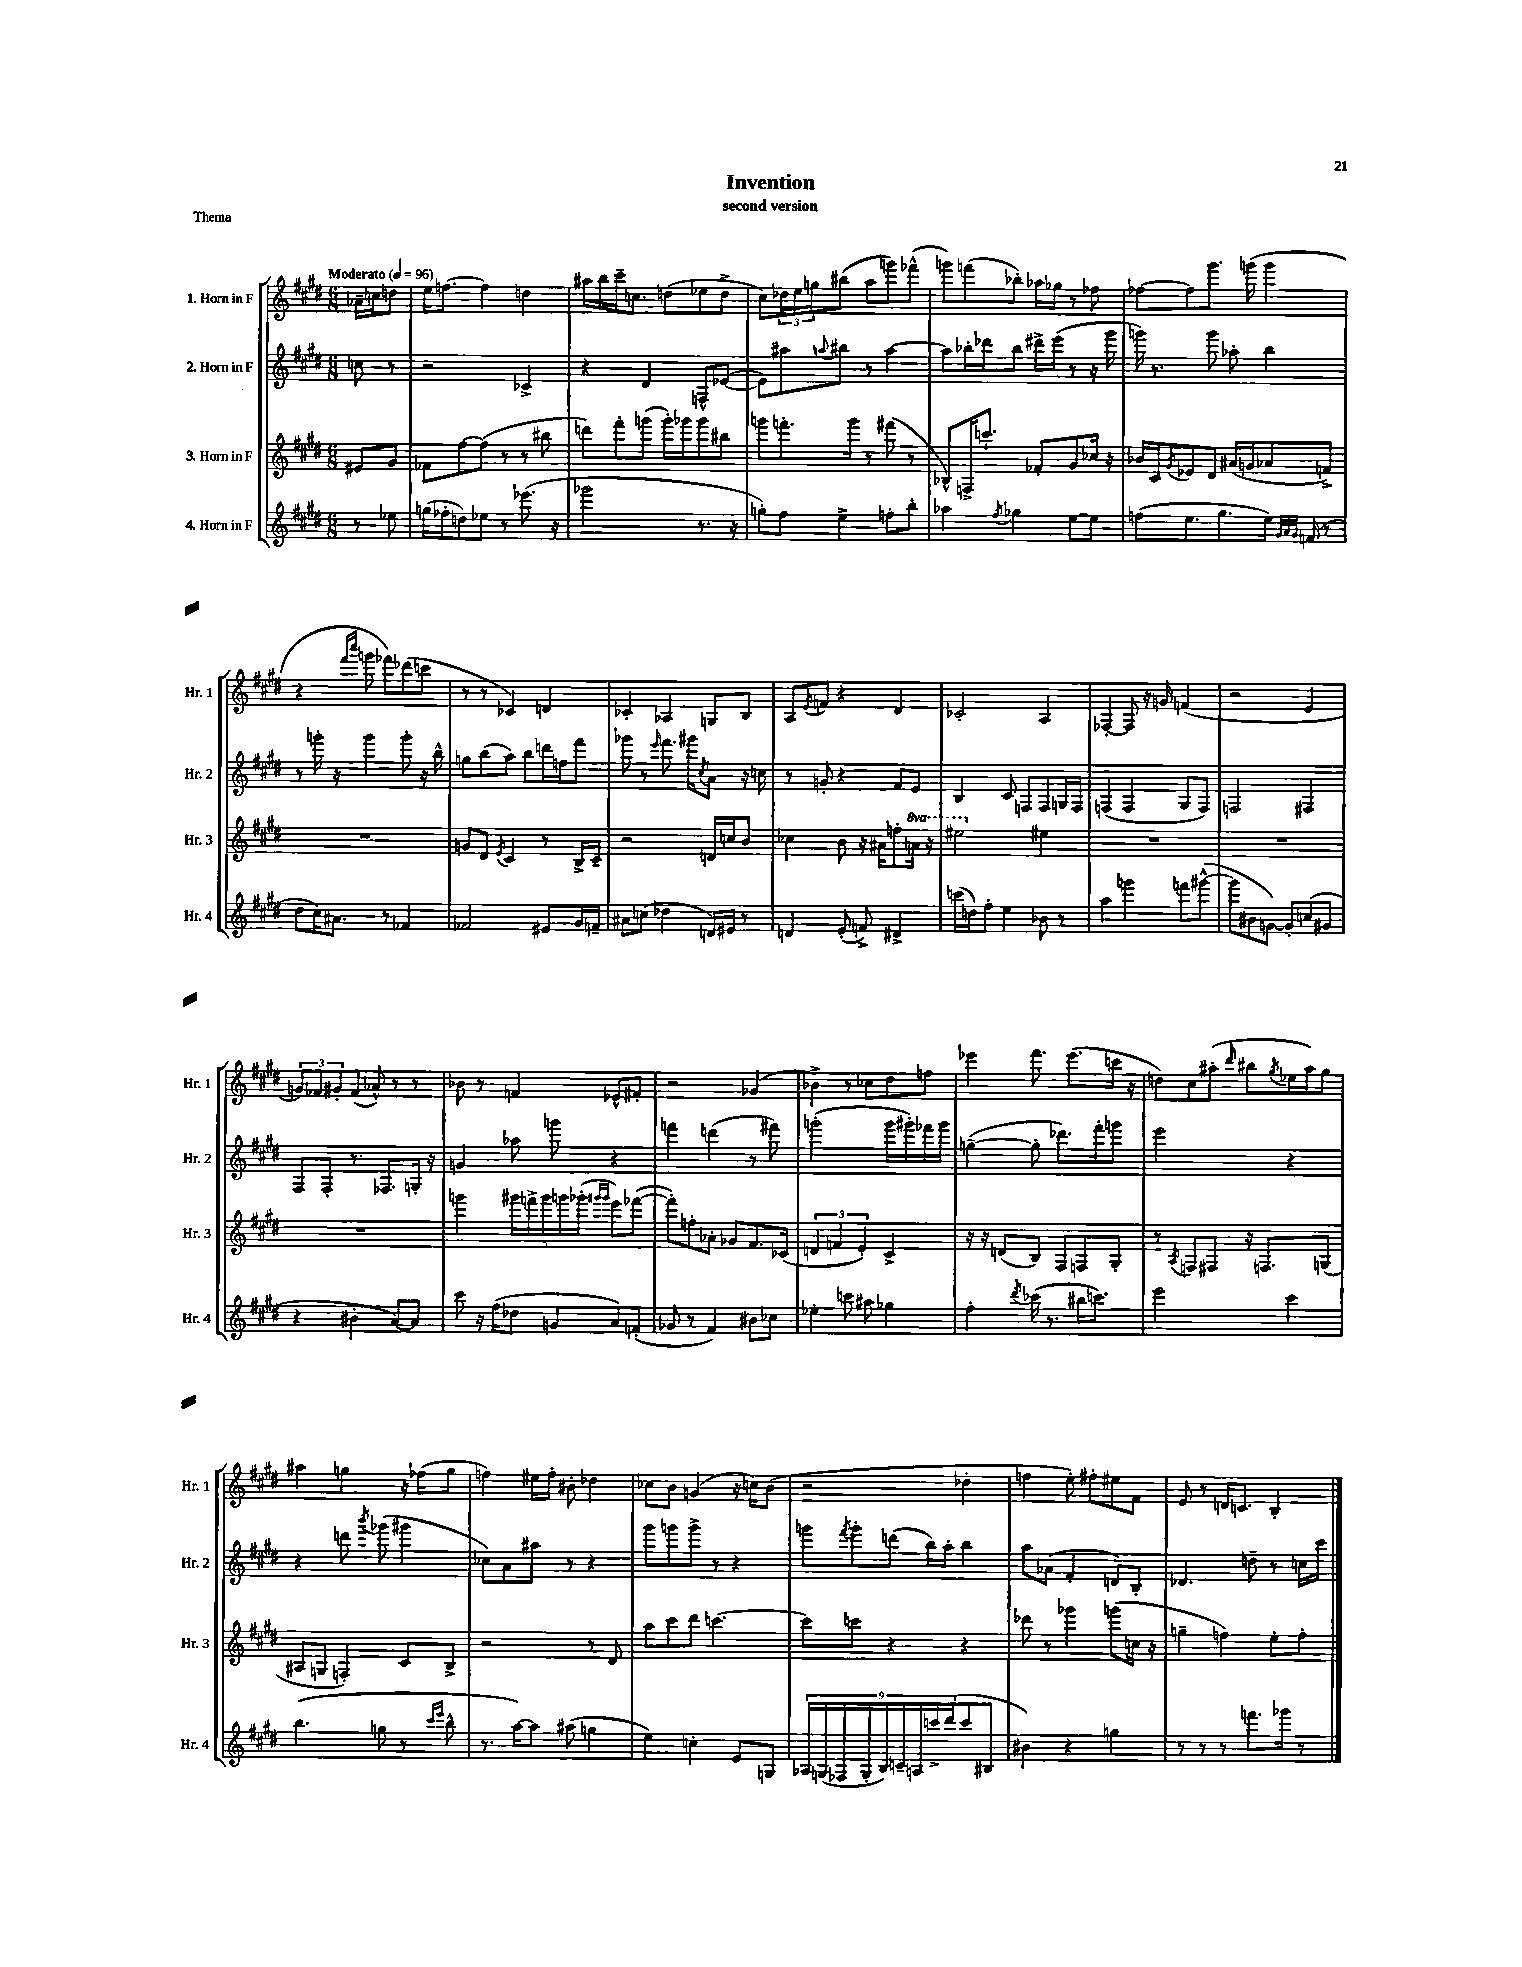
\header { title = "Invention" subtitle = "second version" piece = "Thema" }
<<
\new StaffGroup <<
\new Staff = "s0" \with { instrumentName = "1. Horn in F" shortInstrumentName = "Hr. 1" } {
    \clef treble \key e \major \numericTimeSignature \time 6/8 \partial 4 \tempo "Moderato" 4 = 96
    aes'16-- c''16 d''8 |
    e''16 f''8.~ f''4 d''4 |
    ais''16 b''16 cis'''16-- c''8. d''8( ees''8 d''8-> |
    cis''8) \tuplet 3/2 { des''16 e''16 g''16 } bis''8( a''8 g'''8) fes'''8-^( |
    g'''8) f'''8( bes''8-.) aes''16 ges''16 r8 fes''8 |
    fes''8~ fes''8 gis'''8. g'''16( g'''4 |
    r4 \grace { fis'''16 cis''''16 } g'''8 fes'''8) des'''8( c'''8 |
    r8 r8 ces'4) d'4 |
    ces'4-. aes4 g8 b8 |
    a8 \acciaccatura { e'8 } f'8 r4 dis'4 |
    ces'2-. a4 |
    fes4~-. fes8 r16 g'16 f'4( |
    r2 e'4 |
    \tuplet 3/2 { g'8) fes'8 gis'8-. } fes'8( aes'8-^) r8 r8 |
    bes'8 r8 f'4 ees'8-^ fis'8-. |
    r2 ges'4( |
    bes'4->) r8 ces''8 dis''8 f''8 |
    ees'''4 fis'''8. ees'''8.( c'''16 r16 |
    d''8) cis''8 ais''8-.( \grace { dis'''16 } bis''8 \acciaccatura { gis''8 } ees''16 ais''16) gis''8 |
    ais''4 g''4 r16 fes''16( g''8 |
    f''4) eis''16 f''16-. bis'8-. des''4 |
    ces''8 b'8 g'4( r16 c''16) b'8( |
    r2 des''4-. |
    f''4 e''8-.) fis''8-. eis''8 fis'8 |
    e'8 r8 d'16 c'8. b4-. \bar "|." |
}
\new Staff = "s1" \with { instrumentName = "2. Horn in F" shortInstrumentName = "Hr. 2" } {
    \clef treble \key e \major \numericTimeSignature \time 6/8 \partial 4
    c''8 r8 |
    r2 ces'4-> |
    r4 dis'4 f8-^ ees'8~( |
    ees'8) ais''8 \appoggiatura { a''8 } bis''8 r8 a''4~ |
    a''8 bes''16-. des'''16 bes''8 dis'''16-> e'''16( r8 r16 gis'''16 |
    g'''16) r8. g'''8 aes''8-. b''4 |
    r8 g'''16-. r16 g'''4 g'''8-. r16 b''16-^ |
    g''8 b''8( a''8) b''8 d'''16 f''16 fis'''8 |
    ges'''8 r8 \grace { e'''16 } fis'''8. gis'''16 \acciaccatura { cis''8 } a'8 r16 c''16 |
    r8 g'8-. r4 fis'8 e'8 |
    b4 cis'8 f8 f8 g16 f16 |
    f4( f4 gis8 f8) |
    f2 fis4 |
    fis8 fis8-. r8. fes8. g16-. r16 |
    g'4 aes''8 g'''8 r4 |
    f'''4 d'''4( r8 fis'''8) |
    g'''2-.( g'''16 gis'''16-.) fes'''16 gis'''16 |
    g''4~--( g''8-. des'''8.) fis'''16-. g'''8 |
    e'''2 r4 |
    r4 d'''8 \acciaccatura { b'''8 } ges'''8( gis'''4 |
    ces''8) a'8 ais''8 r8 r4 |
    gis'''8 g'''8 g'''8-> r8 r4 |
    g'''8 \acciaccatura { fis'''8 } g'''8-. d'''8( b''16) a''16-. b''4 |
    a''8 aes'8( fis'4-. d'8) b8-. |
    des'4. d''8-- r8 c''16 cis'''16 \bar "|." |
}
\new Staff = "s2" \with { instrumentName = "3. Horn in F" shortInstrumentName = "Hr. 3" } {
    \clef treble \key e \major \numericTimeSignature \time 6/8 \set Staff.ottavationMarkups = #ottavation-simple-ordinals \partial 4
    eis'8 gis'8 |
    fes'8 fis''8~ fis''8( r8 r8 bis''8 |
    d'''8) fis'''8-. g'''8( g'''16-.) ges'''16 ges'''8 bis''8 |
    g'''8 f'''8.-. g'''16 r8 fis'''8( r8 |
    bes8-^) f16-> c'''8.-! fes'8-. gis'8 ces''16 r16 |
    bes'16 cis'16 \acciaccatura { gis'8 } ees'8 dis'8 ais'16( g'16 aes'8 f'8->) |
    R2. |
    g'8 dis'8 \acciaccatura { e'8 } cis'4 r8 b16-> cis'16-- |
    r2 d'16 c''16 b'8 |
    ces''4 b'8 r16 ais'16 f''8-. \ottava #1 a''!16 r16 |
    eis'''2 \ottava #0 eis''4 |
    R2. |
    R2. |
    R2. |
    g'''4 \tuplet 5/4 { gis'''16 f'''16-> gis'''16 g'''16 ges'''16-.( } \grace { gis'''16 gis'''16 } e'''8) fes'''8~( |
    fes'''8-.) f''8-. aes'8-. ges'8 fis'8. ces'16( |
    \tuplet 3/2 { d'4 f'4 e'4-.) } cis'4-> |
    r16 r16 d'8( b8) fis8 f8 gis8-. |
    r8 \acciaccatura { a8 } f8 fis8 r16 f8. g8( |
    ais8 g8 f4-.) cis'8 b8-> |
    r2 r8 dis'8 |
    a''8 cis'''8 dis'''8 c'''4.~ |
    c'''8 c'''8 r4 r4 |
    des'''8 r8 ges'''4 g'''8( c''16 r16 |
    g''4-- f''4) e''8-. f''8-. \bar "|." |
}
\new Staff = "s3" \with { instrumentName = "4. Horn in F" shortInstrumentName = "Hr. 4" } {
    \clef treble \key e \major \numericTimeSignature \time 6/8 \partial 4
    r8 ees''8 |
    g''16( fes''16-. d''8) ees''8 r8 ees'''8.( r16 |
    ges'''2 r8. r16 |
    g''8-.) fis''8 e''4-> f''8-. b''8-. |
    aes''4 \acciaccatura { fis''8 } ges''4 e''8~ e''8 |
    f''8( e''8. gis''8. e''16) \grace { gis'32 a'32 gis'32 } f'16( r8 |
    dis''8 cis''16) ais'8. r8 fes'4 |
    fes'2 eis'8 gis'16 f'16-- |
    ais'8 c''8( des''4 d'16) eis'16 r8 |
    d'4 e'8-.( f'8->) dis'4-> |
    c'''16( d''16) fis''8-. e''4 bes'8 r8 |
    a''4 g'''4 f'''8 gis'''8~-^( |
    gis'''8 bis'8 g'8~) g'8-. c''8( gis'8 |
    r4 bis'4-. a'8~) a'8 |
    cis'''8 r16 fis''16( des''8 g'8 a'8) f'8-.( |
    ges'8 r8 fis'4) bis'8 ces''8 |
    ees''4-. c'''8 ais''8 ges''4 |
    fis''4-. \acciaccatura { dis'''8 } ces'''16( r8. bis''16 c'''8.) |
    e'''2 cis'''4 |
    b''4.( g''8 r8 \grace { cis'''16 e'''16 } b''8-^ |
    r8. a''16~) a''8 ais''8( g''4 |
    e''4) c''4-. e'8 g8 |
    \tuplet 9/8 { aes16 g16( fes16 g16-. b16) c'16-- a16 c'''16-> dis'''16( } c'''8 bis8 |
    bis'4) r4 g''4 |
    r8 r8 r8 f'''8. ges'''16 r8 \bar "|." |
}
>>
>>
\layout { \context { \Score \remove "Bar_number_engraver" } }
